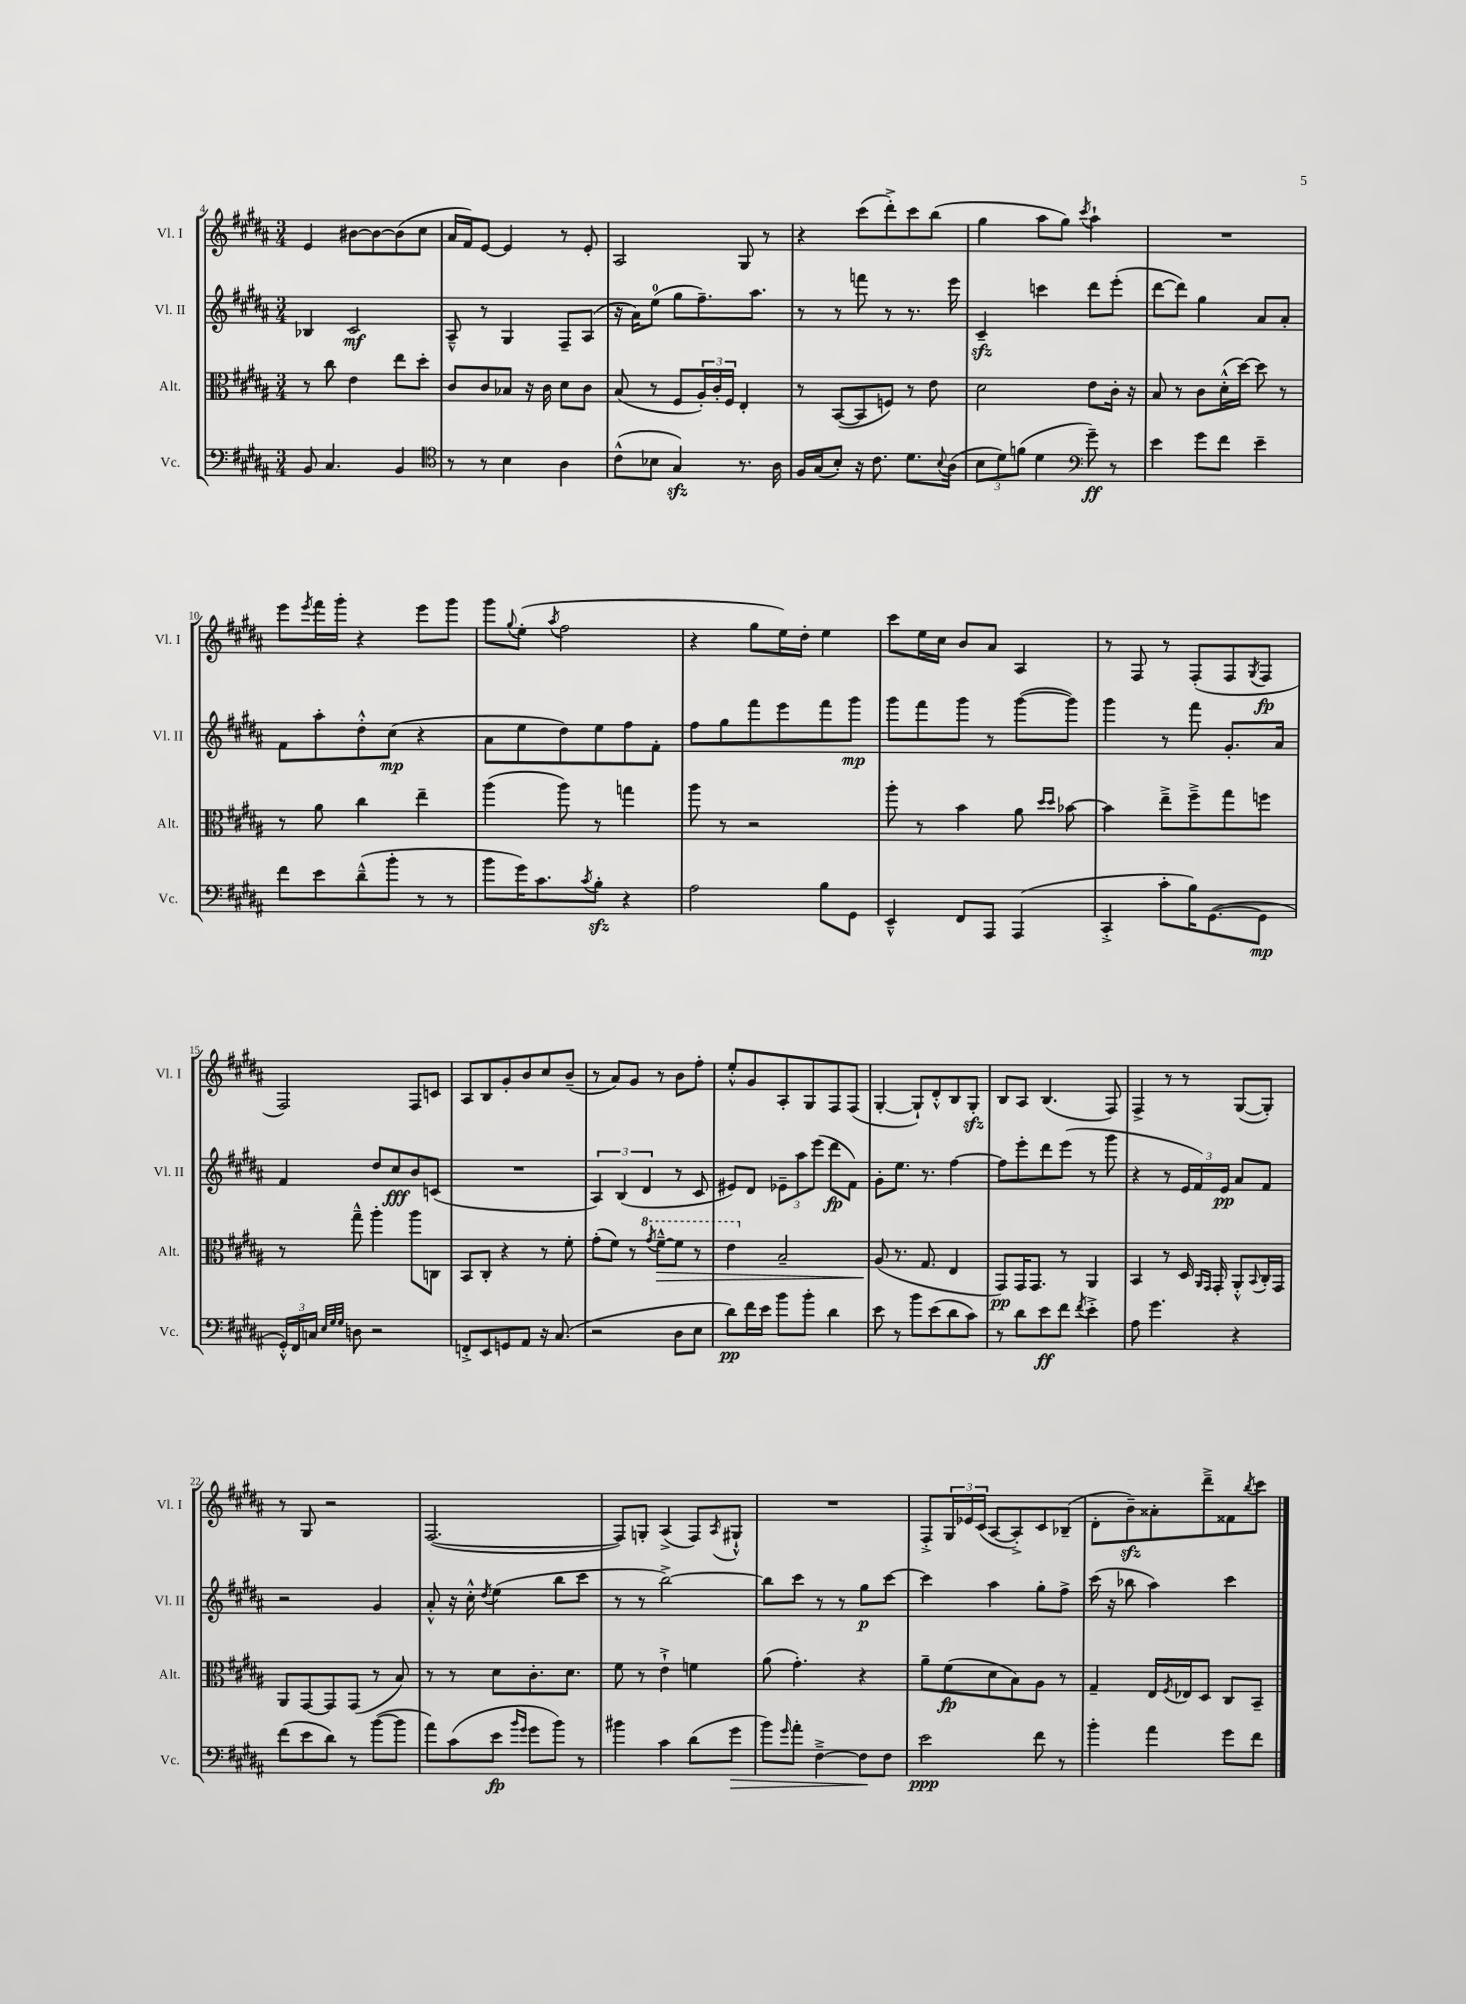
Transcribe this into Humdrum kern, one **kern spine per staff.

**kern	**kern	**kern	**kern
*staff4	*staff3	*staff2	*staff1
*clefF4	*clefC3	*clefG2	*clefG2
*k[f#c#g#d#a#]	*k[f#c#g#d#a#]	*k[f#c#g#d#a#]	*k[f#c#g#d#a#]
*M3/4	*M3/4	*M3/4	*M3/4
8BB/	8r	4B-/	4e/
4.C#/	8cc#\	.	.
.	4e\	2c#/	[8b#\L
.	.	.	8b#\_
4BB/	8ee\L	.	(8b#\]
.	8dd#'\J	.	8cc#\J
=	=	=	=
*clefC4	*	*	*
8r	8c#/L	8A#~^^/	16a#/LL
.	.	.	16f#/J)
8r	8c#/	8r	[8e/J
4B\	8B-/J	4G#/	4e/]
.	16r	.	.
.	16c#\	.	.
4A#\	8d#\L	8F#~/L	8r
.	8c#\J	(8A#/J	8e'/
=	=	=	=
(8c#^^\L	(8B/	16r	2A#/
.	.	16a#\LK)	.
8B-\J	8r	(8ee\J	.
4G#/)	8F#/L	8gg#\L	.
.	24A#'/L)	8.ff#~\)	.
.	24c#'/	.	.
.	24F#/JJ	.	.
8.r	4E'/	.	8G#/
.	.	8.aa#\J	.
.	.	.	8r
16A#\	.	.	.
=	=	=	=
16F#/LL	8r	8r	4r
(16G#/J	.	.	.
8B'/J)	([8BB/L	8r	.
16r	8BB/]	8fff\	(8ccc#\L
8.c#\	.	.	.
.	8F/J)	8r	8ddd#'^\)
8.d#\L	8r	8.r	8ccc#\
.	8e\	.	(8bb\J
8qqB/	.	.	.
(16A#\Jk	.	16eee\	.
=	=	=	=
12B\L	2d#\	4c#~/	4gg#\
12d#\)	.	.	.
(12f\J	.	.	.
4d#\	.	4ccc\	8aa#\L
.	.	.	8gg#\J)
*clefF4	*	*	*
.	.	.	8qccc#/
8g#~\)	8e\L	8ddd#\L	4aa#`\
8r	16c#'\Jk	(8eee'\J	.
.	16r	.	.
=	=	=	=
4e\	8B/	[8ddd#\L	2.r
.	8r	8ddd#\]J)	.
8g#\L	8c#\L	4gg#\	.
8f#\J	(16d#'^^\L	.	.
.	[16dd#\JJ)	.	.
4e~\	8dd#\]	8a#/L	.
.	8r	8a#'/J	.
=	=	=	=
8f#\L	8r	8f#\L	8eee\L
.	.	.	8qeee/
8e\	8a#\	8aa#'\	16fff#\L
.	.	.	16ggg#'\JJ
(8d#~^^\	4cc#\	8dd#'^^\	4r
8b'\J	.	(8cc#\J	.
8r	4ee~\	4r	8eee\L
8r	.	.	8ggg#\J
=	=	=	=
8b\L	(4aa#\	8a#\L	8ggg#\L
.	.	.	8qqgg#/
16g#\K)	.	8ee\	(8ee'\J
8.c#\	.	.	.
.	.	.	8qaa#/
.	8aa#\)	8dd#\)	2ff#\
8qc#/	.	.	.
8B'\J	8r	8ee\	.
4r	4gg\	8ff#\	.
.	.	8f#'\J	.
=	=	=	=
2A#\	8aa#\	8ff#\L	4r
.	8r	8gg#\	.
.	2r	8fff#\	8gg#\L
.	.	8eee\	16ee\L)
.	.	.	16dd#'\JJ
8B\L	.	8fff#\	4ee\
8GG#\J	.	8ggg#\J	.
=	=	=	=
4EE~^^/	8aa#'\	8ggg#\L	8ccc#\L
.	8r	8fff#\	16ee\L
.	.	.	16cc#\JJ
8FF#/L	4b\	8ggg#\J	8b/L
8AAA#/J	.	8r	8a#/J
(4AAA#/	8a#\	([8ggg#\L	4A#/
.	16qqdd#/LL	.	.
.	16qqdd#/JJ	.	.
.	[8b-\	8ggg#\]J)	.
=	=	=	=
4CC#'^/	4b-\]	4ggg#\	8r
.	.	.	8F#/
8c#'\L	8ee~^\L	8r	8r
16B\K)	8ff#~^\	8fff#\	(8F#'/L
([8.GG#\	.	.	.
.	8gg#\	8.g#'/L	8F#/
.	.	.	8qG#/
8GG#\]J	8ff\J	.	8F#/J
.	.	16a#/Jk	.
=	=	=	=
24GG#'^^/LL)	8r	4f#/	2F#/)
24FF#/	.	.	.
24C/JJ	.	.	.
32qqE/LLL	.	.	.
32qqG#/	.	.	.
32qqG#/JJJ	.	.	.
8D\	8gg#~^^\	.	.
2r	4aa#'\	8dd#/L	.
.	.	8cc#/	.
.	8aa#\L	8b/	8F#/L
.	8C\J	(8c/J	8c/J
=	=	=	=
8FF'^/L	8BB/L	2.r	8A#/L
8EE/	8C#'/J	.	8B/
8GG/	4r	.	8g#'/
8AA#/J	.	.	8b/
16r	8r	.	8cc#/
(8.C#/	.	.	.
.	8f#'\	.	(8b~/J
=	=	=	=
2r	(8g#'\L	6A#/)	8r
.	8f#\J)	.	8a#/L)
.	.	(6B/	.
.	8r	.	8g#/J
.	.	6d#/	.
.	8qgg#/	.	.
.	[8ff#~^^\L	.	8r
8D#\L	8ff#\]J	8r	8b\L
8E\J	8r	8c#/	8ff#'\J
=	=	=	=
8d#\L)	4ee\	8e#/L)	8ee'^^/L
16f#\L	.	8d#/J	8g#/
16e\JJ	.	.	.
8b\L	2B~/	12e-~\L	8A#'/
.	.	12aa#\	.
8b'\J	.	.	8G#/
.	.	(12eee\J	.
4d#\	.	8ddd#\L	8F#/
.	.	8f#\J)	(8F#/J
=	=	=	=
8e\	(8A#/	8g#'\L	[4G#'/
8r	8.r	8.ee\J	.
8b\L	.	.	8G#`/]L)
.	8.G#/	8.r	.
(8e\	.	.	8d#'^^/
8d#\	4E/	[4ff#\	8B/
8c#\J)	.	.	8G#'/J
=	=	=	=
8r	8GG#/L)	8ff#\]L	8B/L
8d#\L	16GG#/K	8eee'\	8A#/J
.	8.GG#/J	.	.
8e\	.	8ddd#\	(4.B/
8f#\J	8r	(8eee\J	.
8qf#/	.	.	.
4e'^\	4AA#/	8r	.
.	.	8ggg#\	8F#/)
=	=	=	=
8A#\	4BB/	4r	4F#^/
4.g#\	.	.	.
.	8r	8r	8r
.	16D#/	24e/LL	8r
.	.	24f#/)	.
.	16qqAA#/LL	.	.
.	16qqGG#/JJ	.	.
.	16GG#'/	.	.
.	.	24e/JJ	.
4r	8AA#'^^/L	8a#/L	([8G#/L
.	8qqBB/	.	.
.	16C#'/L	8f#/J	8G#'/]J)
.	16GG#/JJ	.	.
=	=	=	=
(8f#\L	8AA#/L	2r	8r
8e\	[8GG#/	.	8G#/
8d#\J)	8GG#/]	.	2r
8r	(8GG#/J	.	.
([8b\L	8r	4g#/	.
8b\]J	8B/)	.	.
=	=	=	=
8a#\L)	8r	8a#'^^/	([2.F#/
(8c#\	8r	16r	.
.	.	16cc#'^^\	.
.	.	8qdd#/	.
8e\J	8d#\L	(4ee\	.
16qqb/LL	.	.	.
16qqg#/JJ	.	.	.
8g#\L	8.c#'\	.	.
8b\J)	.	8bb\L	.
.	8.d#\J	.	.
8r	.	8ccc#\J	.
=	=	=	=
4b#\	8f#\	8r	8F#/]L)
.	8r	8r	8G'/J
4c#\	4e`^\	[2bb^\)	(4A#^/
(8d#\L	4f\	.	8F#/L)
.	.	.	8qA#/
8g#\J	.	.	8G#`^^/J
=	=	=	=
8b\L)	(8a#\	8bb\]L	2.r
16qqg#/	.	.	.
8a#'\J	4.g#'\)	8ccc#\J	.
[4F#~^\	.	8r	.
.	.	8r	.
8F#\]L	4r	8gg#\L	.
8F#\J	.	[8ccc#\J	.
=	=	=	=
2e\	8a#~\L	4ccc#\]	8F#'^/L
.	(8f#\	.	24G#/L
.	.	.	24e-/
.	.	.	(24c#/JJ
.	8d#\	4aa#\	[8A#/L
.	8B\)	.	8A#'^/])
8f#\	8A#\J	8gg#'\L	8c#/
8r	8r	8ff#^\J	(8B-~/J
=	=	=	=
4b'\	4G#~/	(16ccc#\	8d#'\L
.	.	16r	.
.	.	8bb-\	8b~\)
4a#\	16E/LL	4aa#\)	8a##'\
.	8qF#/	.	.
.	16E-/J	.	.
.	8D#/J	.	8ddd#~^\
8g#\L	8C#/L	4ccc#\	8f##\
.	.	.	8qbb/
8f#\J	8BB~/J	.	8ccc#\J
==	==	==	==
*-	*-	*-	*-
